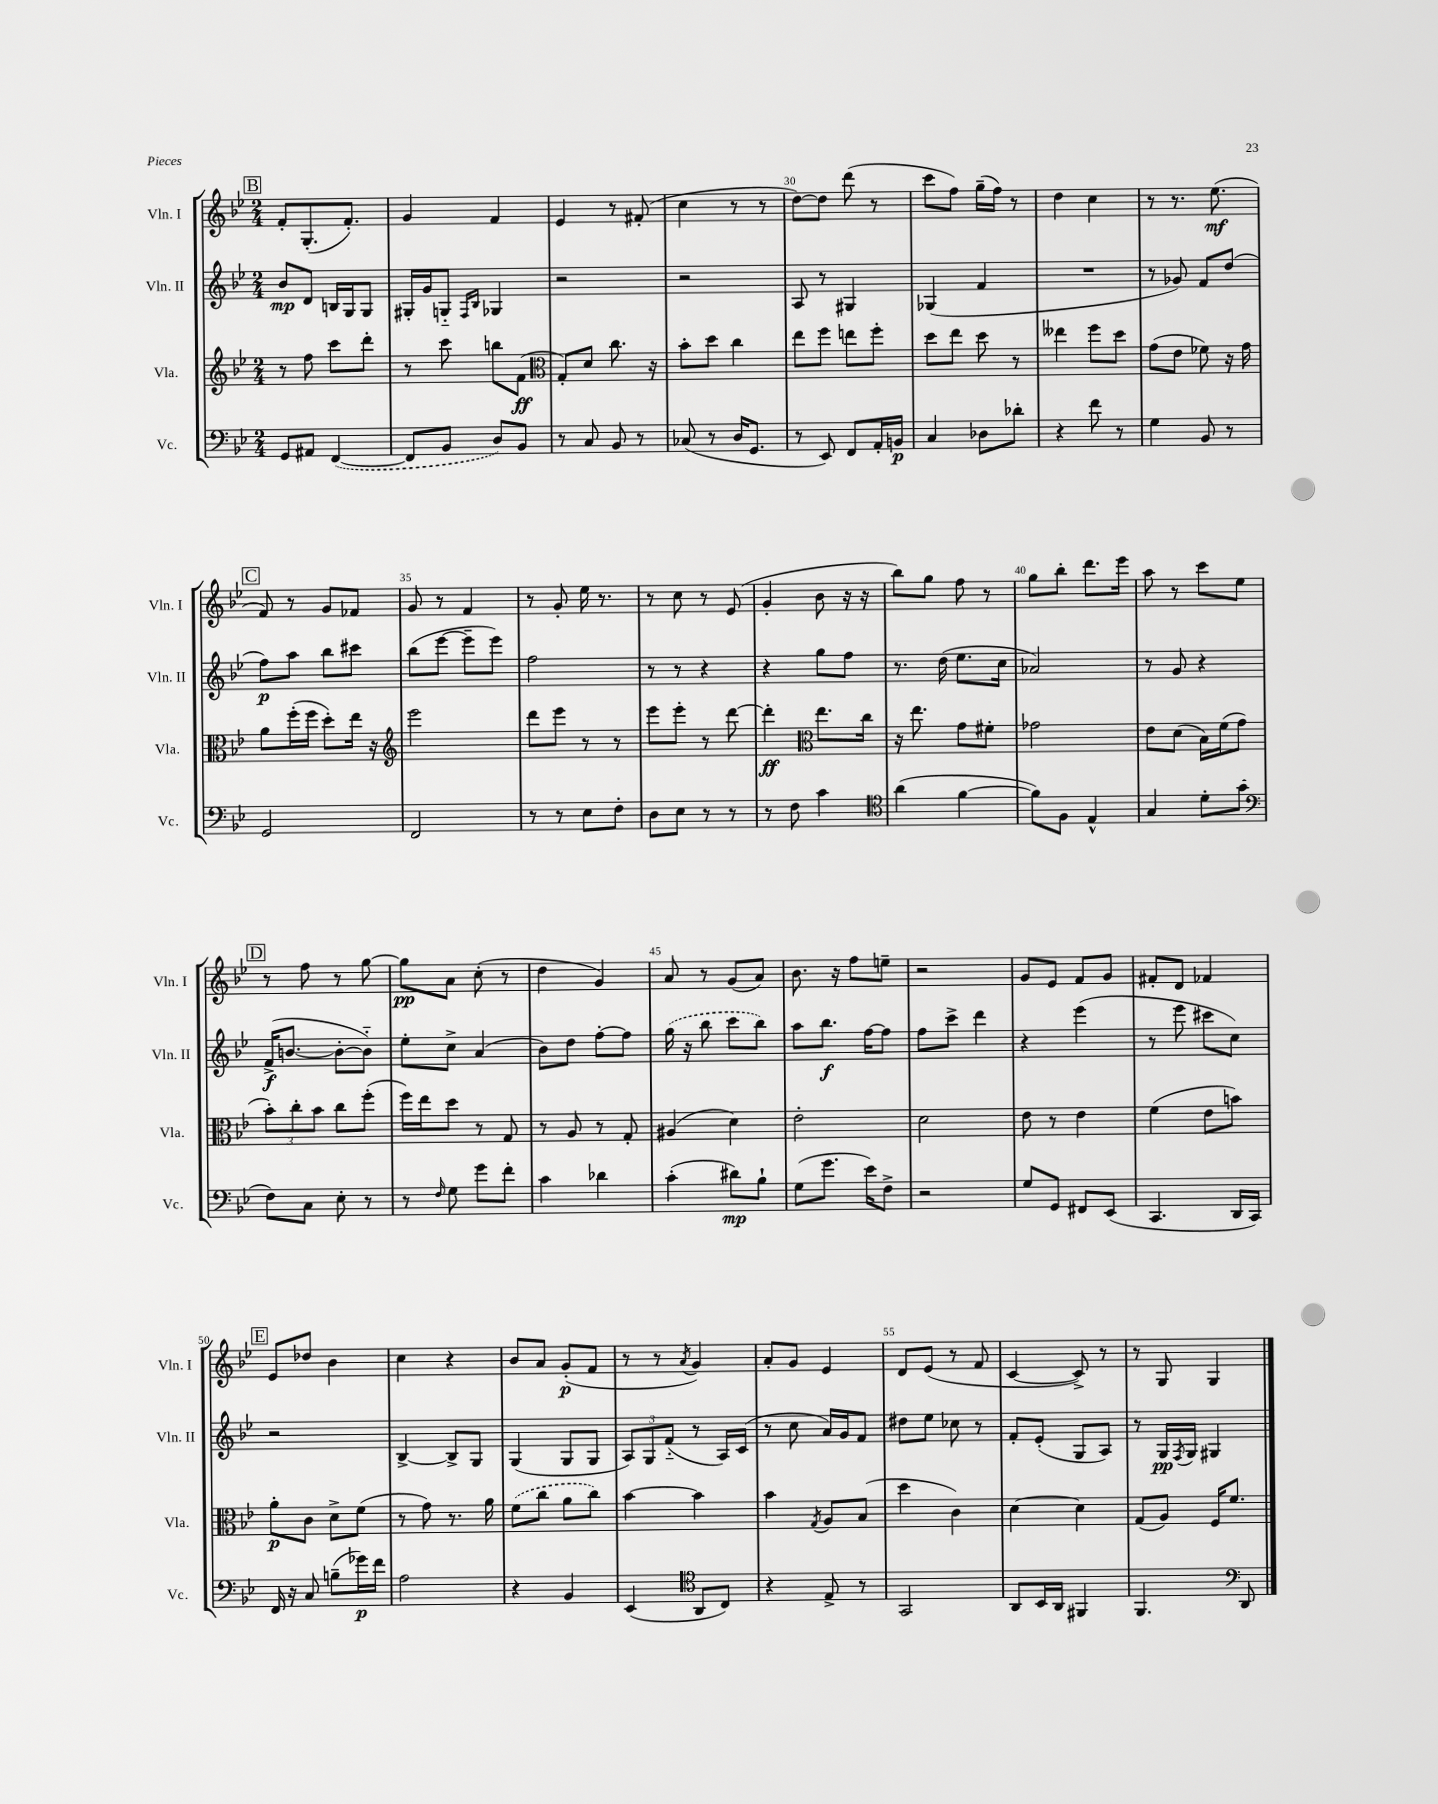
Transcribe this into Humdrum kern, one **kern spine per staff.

**kern	**kern	**kern	**kern
*staff4	*staff3	*staff2	*staff1
*clefF4	*clefG2	*clefG2	*clefG2
*k[b-e-]	*k[b-e-]	*k[b-e-]	*k[b-e-]
*M2/4	*M2/4	*M2/4	*M2/4
8GG	8r	8b-	8f'
8AA#	8ff	8d	(8.G'
([4FF	8ccc	16B	.
.	.	16G	8.f')
.	8ddd'	8G	.
=	=	=	=
8FF]	8r	16G#'	4g
.	.	16g	.
8BB-	8ccc	8G'~	.
.	.	16qqF	.
.	.	16qqB-	.
8D)	8bb	4G-	4f
8BB-	(8f	.	.
=	=	=	=
*	*clefC3	*	*
8r	8G')	2r	4e-
8C	8d	.	.
8BB-	8.cc	.	8r
8r	.	.	(8f#'
.	16r	.	.
=	=	=	=
(8C-	8b-'	2r	4cc
8r	8dd	.	.
16D	4cc	.	8r
8.GG	.	.	.
.	.	.	8r
=	=	=	=
8r	8ee-	8A	[8dd)
8EE-)	8ff	8r	8dd]
8FF	8ee	4G#	(8ddd
16AA'	8ff'	.	8r
16BB	.	.	.
=	=	=	=
4C	8dd	(4G-	8ccc
.	8ee-	.	8ff)
8D-	8dd	4f	(16gg~
.	.	.	16ff)
8d-'	8r	.	8r
=	=	=	=
4r	4ee--	2r	4dd
8f	8ff	.	4cc
8r	8dd	.	.
=	=	=	=
4G	(8g	8r	8r
.	8e-	8g-)	8.r
8BB-	8f-)	8f	.
.	.	.	(8.ee-
8r	16r	(8dd	.
.	16g	.	.
=	=	=	=
2GG	8a	8ff)	8f)
.	(16ff'	8aa	8r
.	16ff	.	.
.	8dd')	8bb-	8g
.	16ee-	8ccc#	8f-
.	16r	.	.
=	=	=	=
*	*clefG2	*	*
2FF	2eee-	(8bb-	8g
.	.	[8eee-	8r
.	.	8eee-~]	4f
.	.	8eee-)	.
=	=	=	=
8r	8ddd	2ff	8r
8r	8eee-	.	8g'
8E-	8r	.	16ee-
.	.	.	8.r
8F'	8r	.	.
=	=	=	=
8D	8eee-	8r	8r
8E-	8eee-'	8r	8cc
8r	8r	4r	8r
8r	[8ddd	.	(8e-
=	=	=	=
8r	4ddd']	4r	4g'
8F	.	.	.
*	*clefC3	*	*
4c	8.ee-	8gg	8b-
.	.	8ff	16r
.	16cc	.	16r
=	=	=	=
*clefC4	*	*	*
(4a	16r	8.r	8bb-)
.	8.ee-	.	.
.	.	.	8gg
.	.	(16dd	.
[4f	8g	8.ee-	8ff
.	8f#'	.	8r
.	.	16cc	.
=	=	=	=
8f])	2g-	2a-)	8gg
8F	.	.	8bb-'
4E-^^	.	.	8.ddd
.	.	.	16eee-
=	=	=	=
4G	8e-	8r	8aa
.	(8d	8g	8r
8d'	16B-)	4r	8ccc
.	(16f	.	.
(8g	8g	.	8ee-
=	=	=	=
*clefF4	*	*	*
8F)	12b-')	(16f^	8r
.	.	[8.b	.
.	12cc'	.	.
8C	.	.	8ff
.	12b-	.	.
8E-'	8cc	8b'_	8r
8r	(8ff'	8b'~])	[8gg
=	=	=	=
8r	16ff)	8ee-'	8gg]
.	16ee-	.	.
16qqF	.	.	.
8G	8dd	8cc^	8a
8g	8r	(4a	(8cc'
8f'	8G	.	8r
=	=	=	=
4c	8r	8b-)	4dd
.	8A	8dd	.
4d-	8r	[8ff'	4g)
.	8G'	8ff]	.
=	=	=	=
(4c'	(4A#	(16gg	8a
.	.	16r	.
.	.	8bb-	8r
8d#)	4d)	8ccc	(8g
8B-`	.	8bb-)	8a)
=	=	=	=
(8G	2e-'	8aa	8.b-
8.g	.	8.bb-	.
.	.	.	16r
.	.	.	8ff
16e-)	.	[16ff	.
8F^	.	8ff]	8ee~
=	=	=	=
2r	2d	8ff	2r
.	.	8ccc^	.
.	.	4ddd	.
=	=	=	=
8G	8e-	4r	8g
8GG	8r	.	8e-
8FF#	4e-	(4eee-	8f
(8EE-	.	.	8g
=	=	=	=
4.CC	(4f	8r	8f#'
.	.	8eee-	8d
.	8e-	8ccc#	4f-
16DD	8b)	8cc)	.
16CC)	.	.	.
=	=	=	=
16FF	8a'	2r	8e-
16r	.	.	.
8C	8c	.	8dd-
(8B~	8d^	.	4b-
16g-)	(8f	.	.
16f	.	.	.
=	=	=	=
2A	8r	[4B-^	4cc
.	8g)	.	.
.	8.r	8B-^]	4r
.	.	8G	.
.	16a	.	.
=	=	=	=
4r	(8f	(4G	8b-
.	8cc	.	8a
4BB-	8a	8G	(8g'
.	8cc)	8G	8f
=	=	=	=
(4EE-	[4b-	12A)	8r
.	.	12G	.
.	.	.	8r
.	.	(12f'~	.
*clefC4	*	*	*
.	.	.	8qa
8AA	4b-]	8r	4g)
8C)	.	16A)	.
.	.	(16c	.
=	=	=	=
4r	4b-	8r	8a'
.	.	8cc	8g
.	8qG	.	.
8E-^	8A	16a)	4e-
.	.	16g	.
8r	(8B-	8f	.
=	=	=	=
2GG	4dd	8dd#	8d
.	.	8ee-	(8e-
.	4c)	8cc-	8r
.	.	8r	8f
=	=	=	=
8AA	[4d	8f'	[4c
16BB-	.	(8e-'	.
16AA	.	.	.
4FF#	4d]	8G	8c^])
.	.	8A)	8r
=	=	=	=
4.FF	(8G	8r	8r
.	8A)	16G	8G
.	.	8qF	.
.	.	16G	.
.	16F	4G#	4G
.	8.f	.	.
*clefF4	*	*	*
8DD	.	.	.
==	==	==	==
*-	*-	*-	*-
